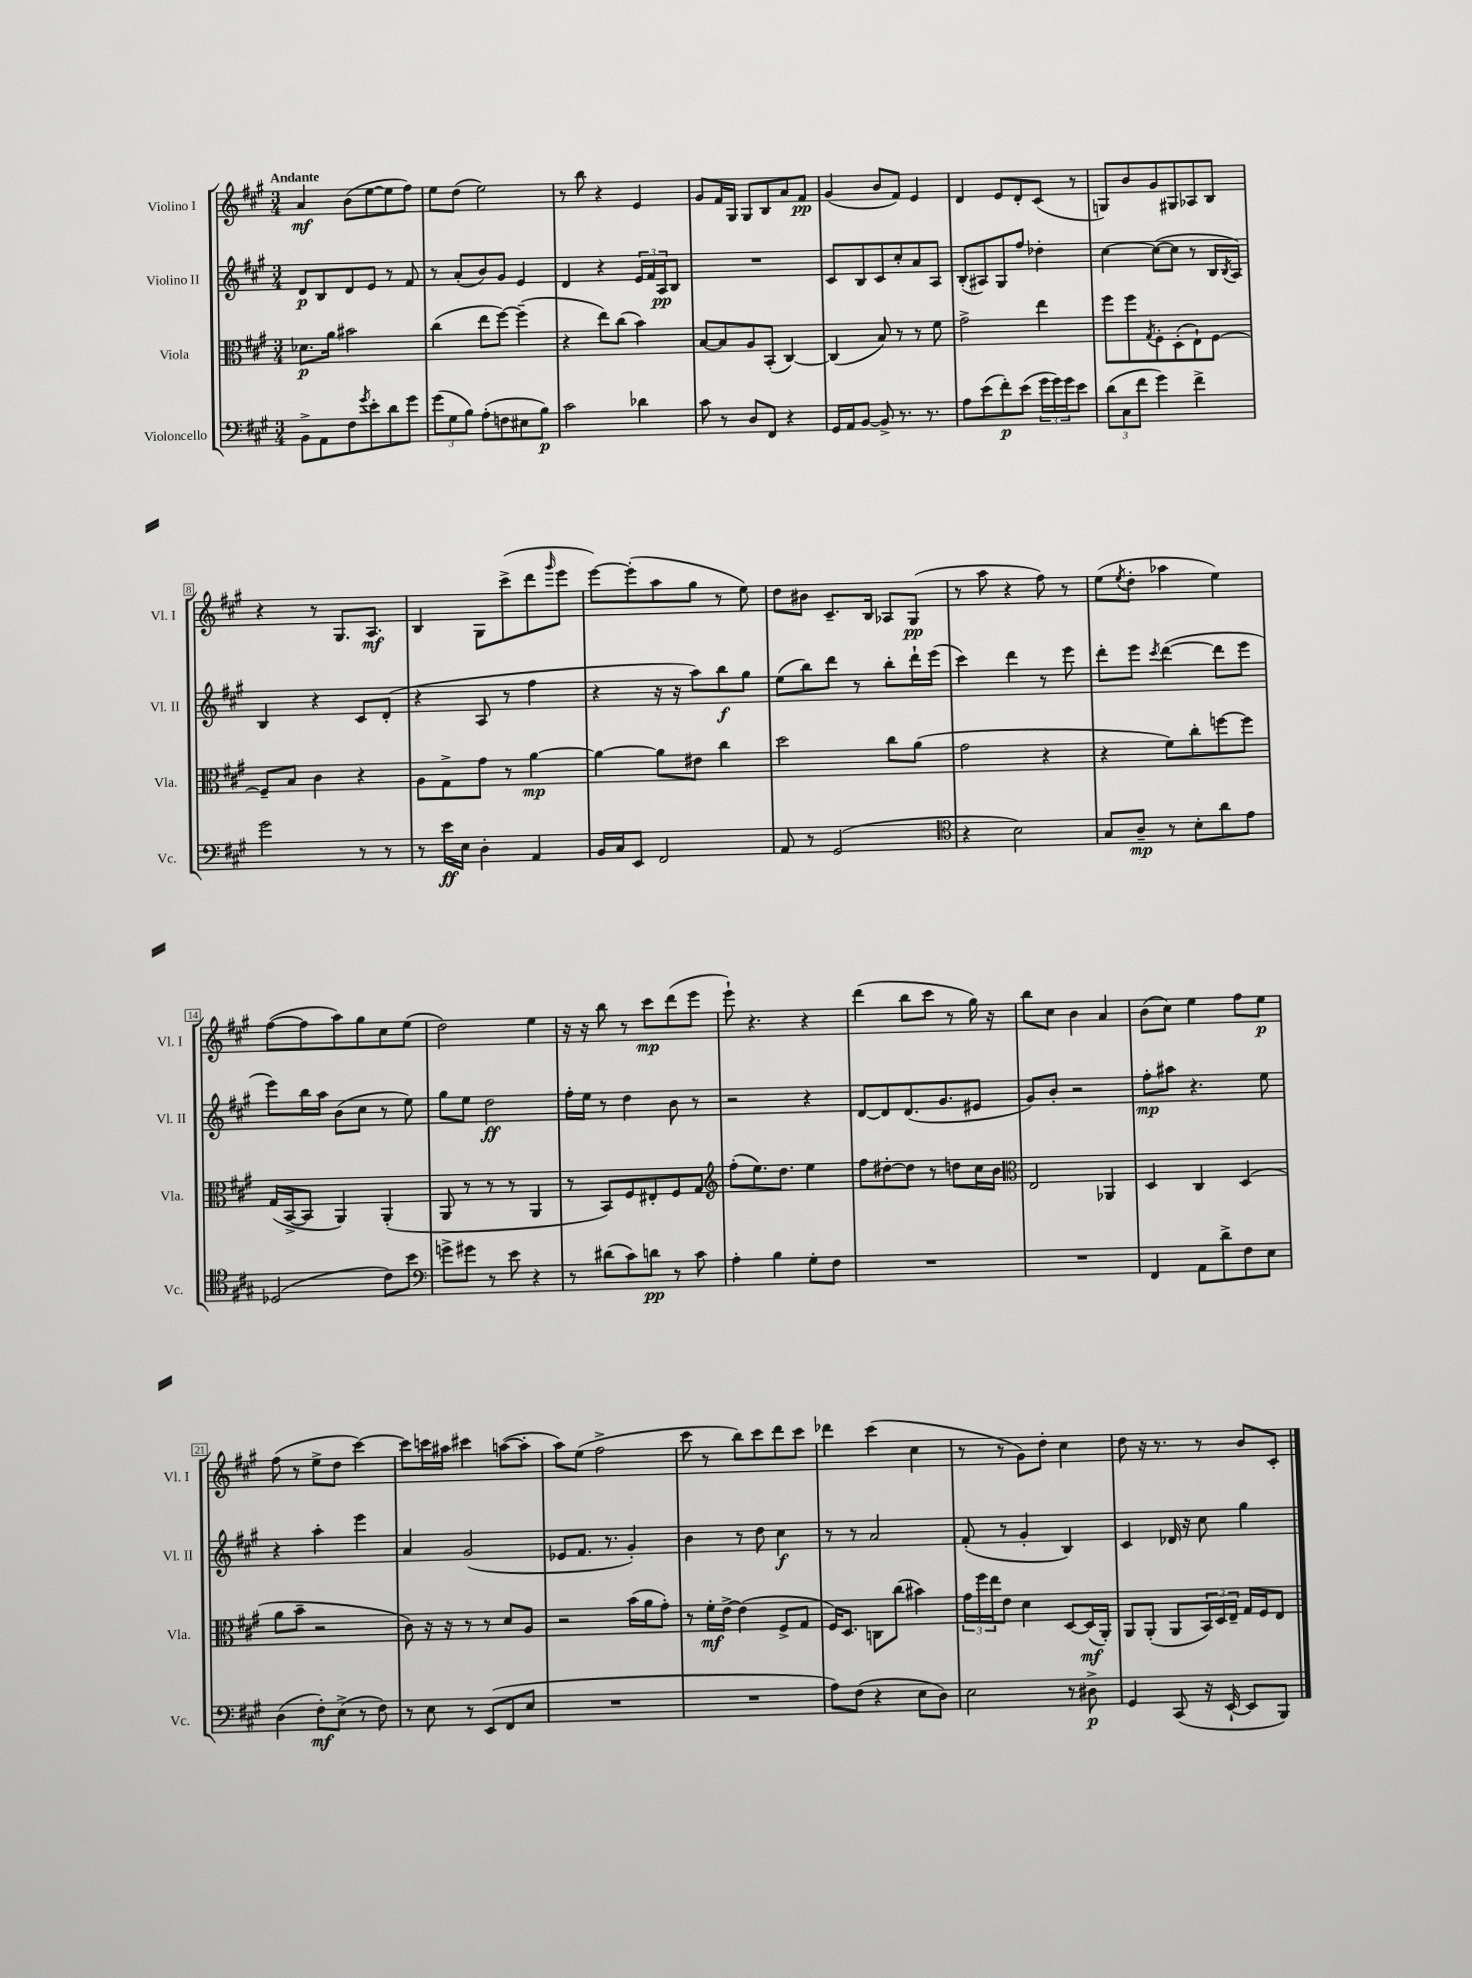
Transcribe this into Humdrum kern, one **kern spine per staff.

**kern	**kern	**kern	**kern
*staff4	*staff3	*staff2	*staff1
*clefF4	*clefC3	*clefG2	*clefG2
*k[f#c#g#]	*k[f#c#g#]	*k[f#c#g#]	*k[f#c#g#]
*M3/4	*M3/4	*M3/4	*M3/4
8BB^	8.d-	8d	4a
8AA	.	8B	.
.	16a	.	.
8F#	2b#	8d	(8b
8qg#	.	.	.
8e'	.	8e	[8ee
8d	.	8r	8ee]
8g#	.	8f#	8ff#)
=	=	=	=
(12g#	(4cc#	8r	8ee
12G#	.	.	.
.	.	(8a'	(8dd
12B)	.	.	.
(8A'	8ee	8b)	2ee)
8F	[8ff#)	8g#	.
8E#	(4ff#~]	4e	.
8B)	.	.	.
=	=	=	=
2c#	4r	4d	8r
.	.	.	8bb
.	8ee)	4r	4r
.	(8cc#	.	.
4d-	4b)	24e	4e
.	.	24f#	.
.	.	24A	.
.	.	8B	.
=	=	=	=
8c#	[8B	2.r	8g#
8r	8B]	.	16f#
.	.	.	16G#
8D	8A	.	8G#
8FF#	(8BB'	.	8B
4r	[4C#)	.	8a
.	.	.	8f#
=	=	=	=
16GG#	(4C#]	8c#	(4g#
16AA	.	.	.
[8BB	.	8B	.
8BB^]	8B)	8c#	8b
8.r	8r	8cc#'	8f#)
.	8r	8a	4e
8.r	.	.	.
.	8f#	8A	.
=	=	=	=
8A	2g#^	(8B'	4d
(8e	.	8A#)	.
8f#')	.	8G#	8e
(8e	.	8ff#	8d'
24g#	4ee	4dd-'	(8c#
24g#)	.	.	.
24g#	.	.	.
8e	.	.	8r
=	=	=	=
(12d	8ff#	[4cc#	8G)
12C#	.	.	.
.	8ff#	.	8b
12f#	.	.	.
.	8qG#	.	.
4g#)	8F#'	(8cc#_	8g#
.	(8D'	8cc#]	8G#
4f#^	8E`)	8r	8A-
.	[8F#	16B	8B
.	.	8qB	.
.	.	16A)	.
=	=	=	=
2g#	8F#~]	4B	4r
.	8B	.	.
.	4c#	4r	8r
.	.	.	8.G#
8r	4r	8c#	.
.	.	.	8.A
8r	.	(8d'	.
=	=	=	=
8r	8A	4r	4B
16e	8G#^	.	.
16E	.	.	.
4D'	8g#	8A	8G#
.	8r	8r	(8ccc#^
4AA	[4a	4ff#	8ddd
.	.	.	16qqggg#
.	.	.	8eee
=	=	=	=
16BB	4a_	4r	[8eee)
16C#	.	.	.
8EE	.	.	(8eee']
2FF#	8a]	16r	8aa
.	.	16r	.
.	8e#	8aa)	8gg#
.	4cc#	8bb	8r
.	.	8gg#	8ee)
=	=	=	=
8AA	2dd	(8ee	8dd
8r	.	8bb)	8b#
(2GG#	.	8ddd	8.c#~
.	.	8r	.
.	.	.	16B
.	8cc#	8bb'	8A-
.	(8a	16ddd`	(8G#
.	.	(16eee	.
=	=	=	=
*clefC4	*	*	*
4r	2g#	4ccc#)	8r
.	.	.	8aa
2B)	.	4ddd	4r
.	4r	8r	8ff#)
.	.	8eee	8r
=	=	=	=
8G#	4r	8ddd'	(8ee
.	.	.	8qee
8A~	.	8eee	8dd'
.	.	8qccc#	.
8r	8f#)	([4ddd	4aa-
8B'	8cc#'	.	.
8a	[8ff	8ddd]	4ee)
8e	8ff]	8eee	.
=	=	=	=
(2D-	(16G#	8eee)	([8ff#
.	[16BB^	.	.
.	8BB]	16bb	8ff#]
.	.	16aa	.
.	4AA)	(8b	8aa)
.	.	8cc#	8gg#
8c#)	(4AA'	8r	8cc#
8b	.	8ee)	(8ee
=	=	=	=
*clefF4	*	*	*
8g^	8AA	8gg#	2dd)
8g#	8r	8ee	.
8r	8r	2dd	.
8e	8r	.	.
4r	4AA	.	4ee
=	=	=	=
8r	8r	16ff#'	16r
.	.	16ee	16r
(8d#	8BB)	8r	8bb
8c#)	8F#	4dd	8r
8d	8E#'	.	8ccc#
8r	8F#	8b	(8ddd
8c#	8G#	8r	8eee
=	=	=	=
*	*clefG2	*	*
4A'	(8ff#'	2r	8eee`)
.	8.ee)	.	4.r
4B	.	.	.
.	8.dd	.	.
8G#'	4ee	4r	4r
8F#	.	.	.
=	=	=	=
2.r	8ff#	[8d	(4ddd
.	[8dd#'	8d]	.
.	8dd#]	(8.d	8bb
.	8r	.	8ccc#
.	.	8.g#	.
.	8dd	.	8r
.	16cc#	8e#	16gg#)
.	16b	.	16r
=	=	=	=
*	*clefC3	*	*
2.r	2E	8g#)	8bb
.	.	8b'	8cc#
.	.	2r	4b
.	4AA-	.	4a
=	=	=	=
4FF#	4D	8ff#'	(8b
.	.	8aa#	8cc#)
8AA	4C#	4.r	4ee
8d^	.	.	.
8F#	(4D	.	8ff#
8E	.	8ee	8ee
=	=	=	=
(4D	8a	4r	(8ff#
.	8b~	.	8r
8F#')	2r	4aa'	8ee^
(8E^	.	.	8dd
8r	.	4eee	[4ccc#)
8F#)	.	.	.
=	=	=	=
8r	8c#)	4a	8ccc#]
8E	16r	.	16ccc
.	16r	.	16aa#
8r	8r	(2g#	4ccc#
(8EE	8r	.	.
8FF#	8d	.	([8aa
8E	8A	.	8aa']
=	=	=	=
2.r	2r	8e-	8aa)
.	.	8.f#	(8ee
.	.	.	2ff#^
.	.	8.r	.
.	(16b	4g#')	.
.	16a	.	.
.	8g#')	.	.
=	=	=	=
2.r	8r	4b	8ccc#
.	16f#'	.	8r
.	[16e^	.	.
.	(4e]	8r	8bb)
.	.	8dd	8ccc#
.	8F#^	4cc#	8ddd
.	8G#	.	8ccc#
=	=	=	=
8A)	16F#)	8r	4ddd-
.	8.D	.	.
(8F#	.	8r	.
4r	8C	2a	(4ccc#
.	(8cc#	.	.
8E	4b#)	.	4cc#
8D)	.	.	.
=	=	=	=
2E	24g#	(8f#'	8r
.	24ff#	.	.
.	24ee	.	.
.	8e	8r	8r
.	4d	4g#'	8g#)
.	.	.	8dd'
8r	[8D	4B)	4cc#
8D#^	(16D]	.	.
.	16AA')	.	.
=	=	=	=
4GG#	8AA	4c#	8dd
.	(8AA'	.	16r
.	.	.	8.r
(8CC#	8AA	16d-	.
.	.	16r	.
16r	24BB)	8cc#	8r
.	24D	.	.
[16EE`	.	.	.
.	24E~	.	.
8EE]	16G#	4gg#	8b
.	16F#	.	.
8BBB)	8E	.	8c#'
==	==	==	==
*-	*-	*-	*-
